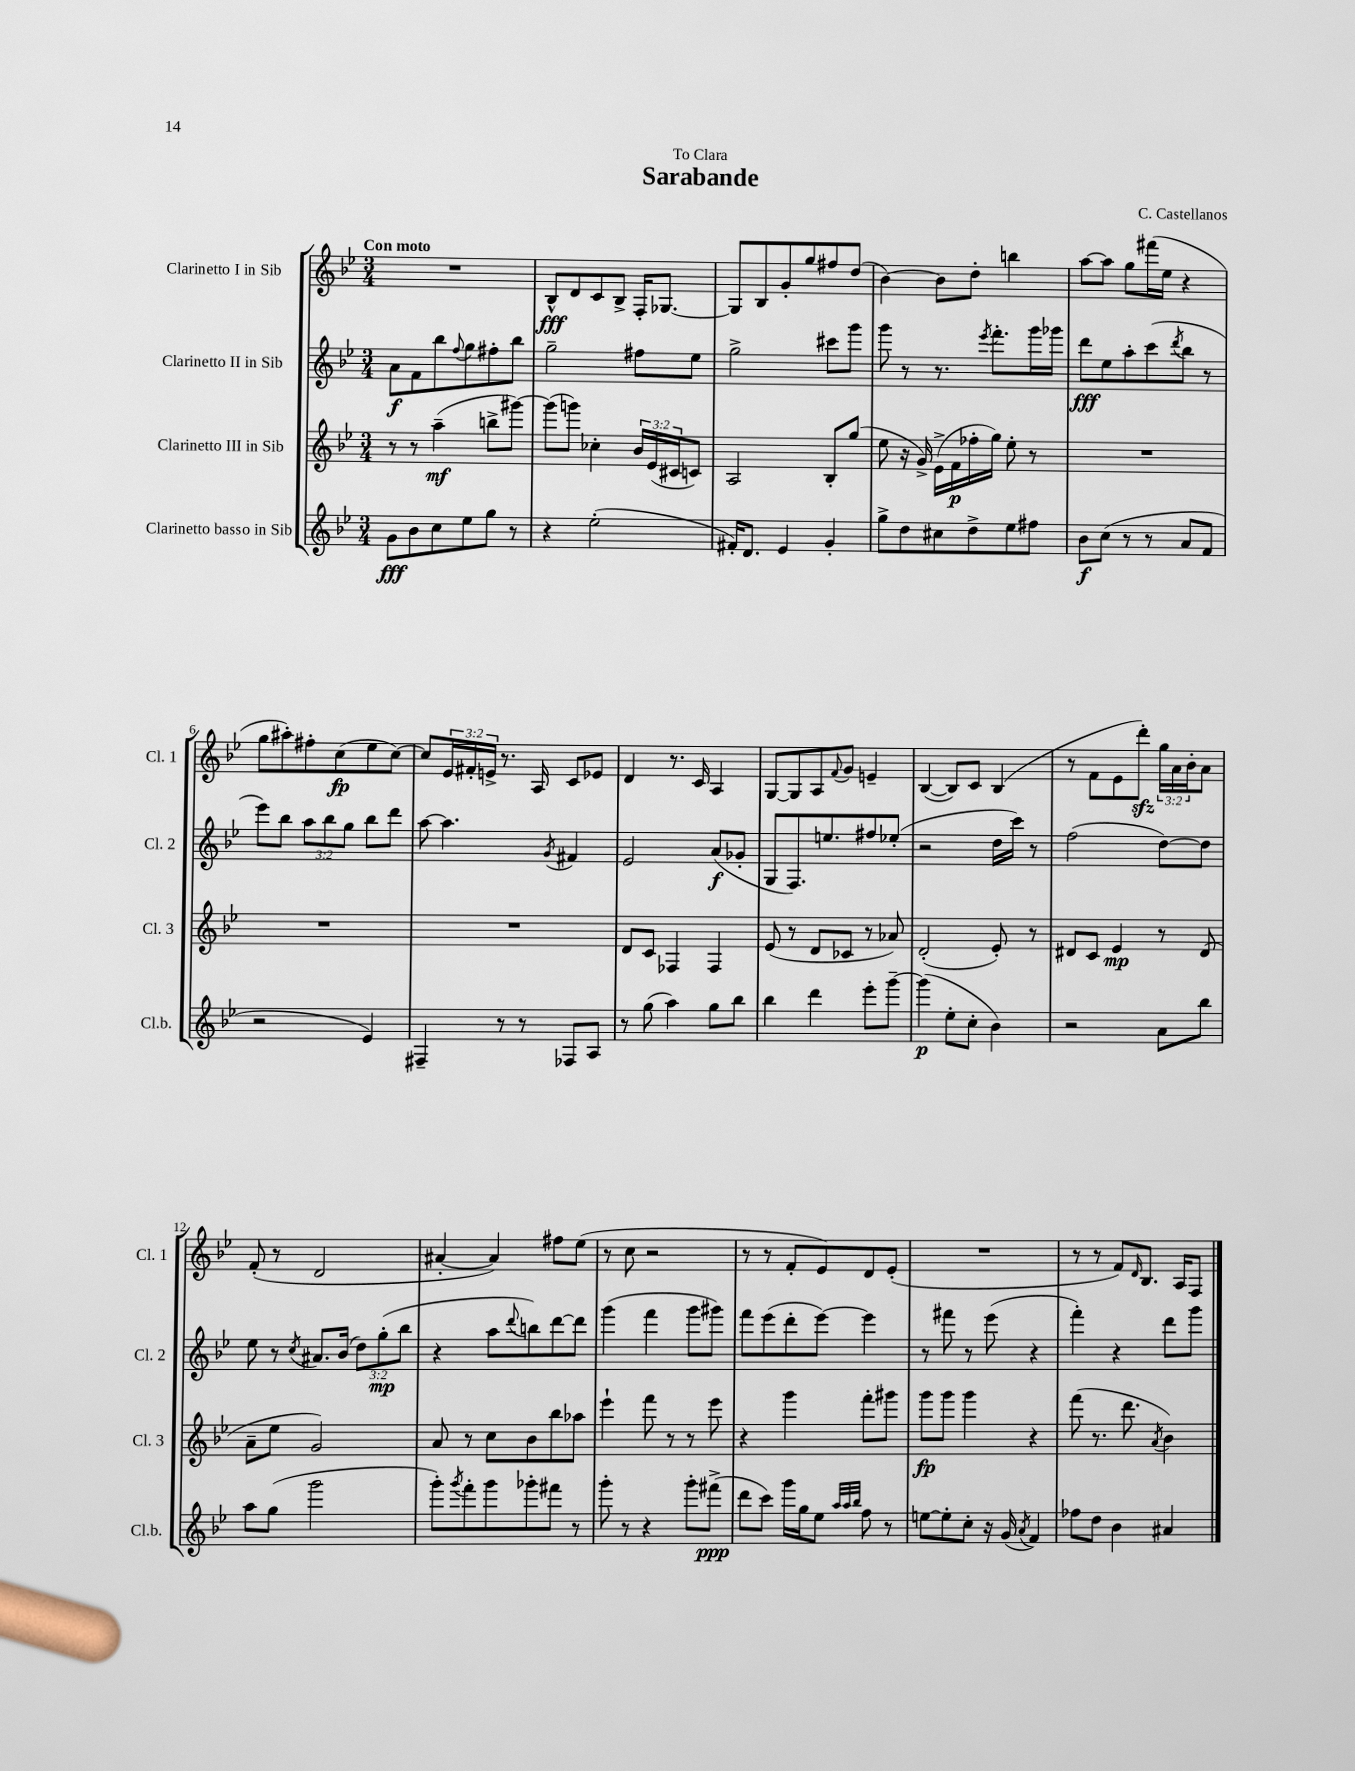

**kern	**kern	**kern	**kern
*staff4	*staff3	*staff2	*staff1
*clefG2	*clefG2	*clefG2	*clefG2
*k[b-e-]	*k[b-e-]	*k[b-e-]	*k[b-e-]
*M3/4	*M3/4	*M3/4	*M3/4
8g\L	8r	8a\L	2.r
8b-\	8r	8f\	.
8cc\	(4aa~\	8bb-\	.
.	.	8qqff/	.
8ee-\	.	8gg\	.
8gg\J	8bb^\L	8ff#'\	.
8r	[8ggg#\J)	8bb-\J	.
=	=	=	=
4r	(8ggg#\]L	2gg~\	8B-^^/L
.	8ggg\J)	.	8d/
(2ee-'\	4cc-'\	.	8c/
.	.	.	8B-^/J
.	24b-/LL	8ff#\L	16F'/LK
.	(24e-/	.	.
.	.	.	[8.G-/J
.	24c#/J	.	.
.	8c/J)	8ee-\J	.
=	=	=	=
16f#'/LK)	2A/	2gg^\	8G-/]L
8.d/J	.	.	.
.	.	.	8B-/
4e-/	.	.	8g'/
.	.	.	8gg/
4g'/	8B-'/L	8ccc#\L	8ff#/
.	(8gg/J	8ggg\J	(8dd/J
=	=	=	=
8gg^\L	8ee-\	8ggg\	[4b-\)
8dd\	16r	8r	.
.	16g^/)	.	.
8cc#\	(16e-^\LL	8.r	8b-\]L
.	16f\	.	.
8dd^\	16ff-'\	.	8dd'\J
.	.	8qeee-/	.
.	16gg\JJ)	8.fff'\L	.
8ee-\	8ee-'\	.	4bb\
8ff#\J	8r	16ggg\L	.
.	.	16ggg-\JJ	.
=	=	=	=
8b-\L	2.r	8ddd\L	[8aa\L
(8cc\J	.	8ee-\	8aa\]J
8r	.	8aa'\	8gg\L
8r	.	(8ccc\	(16fff#\L
.	.	.	16ee-\JJ
.	.	8qddd/	.
8a/L	.	8bb-\J	4r
8f/J	.	8r	.
=	=	=	=
2r	2.r	8eee-\L)	8gg\L
.	.	8bb-\J	8aa#'\)
.	.	12aa\L	8ff#'\
.	.	12bb-\	.
.	.	.	(8cc\
.	.	12gg\J	.
4e-/)	.	8bb-\L	8ee-\
.	.	8ddd\J	[8cc\J)
=	=	=	=
4F#~/	2.r	[8aa\	8cc/]L
.	.	4.aa\]	24e-/L
.	.	.	24f#'/
.	.	.	24e^/JJ
8r	.	.	8.r
8r	.	.	.
.	.	.	16A/
.	.	8qg/	.
8F-/L	.	4f#/	8c/L
8A/J	.	.	8e-/J
=	=	=	=
8r	8d/L	2e-/	4d/
(8gg\	8c/J	.	.
4aa\)	4F-/	.	8.r
.	.	.	16c/
8gg\L	4F-/	(8a/L	4A/
8bb-\J	.	8g-'/J	.
=	=	=	=
4bb-\	(8e-/	8G/L	[8G/L
.	8r	8.F/)	8G/]
4ddd\	8d/L	.	8A/
.	.	8.ee/	.
.	.	.	8qqf/
.	8c-/J	.	8g/J
8eee-'\L	8r	8ff#/	4e~/
[8ggg~\J	8a-/)	(8ee-'/J	.
=	=	=	=
(4ggg\]	(2d'/	2r	([4B-/
8ee-'\L	.	.	8B-/]L)
8cc'\J	.	.	8c/J
4b-\)	8e-'/)	16dd\LL	(4B-/
.	.	16ccc\JJ)	.
.	8r	8r	.
=	=	=	=
2r	8d#/L	(2ff\	8r
.	8c/J	.	8f\L
.	4e-/	.	8e-\
.	.	.	8ddd'\J)
8a\L	8r	[8dd\L)	24gg\LL
.	.	.	24a\
.	.	.	24b-'\J
8bb-\J	(8d#/	8dd\]J	8a\J
=	=	=	=
8aa\L	8a~\L	8ee-\	(8f'/
(8gg\J	8ee-\J	8r	8r
.	.	8qcc/	.
2ggg\	2g/)	8.a#/L	2d/
.	.	(16b-/Jk	.
.	.	12dd\L)	.
.	.	(12gg'\	.
.	.	12bb-\J	.
=	=	=	=
8ggg'\L)	8a/	4r	[4a#'/
8qggg/	.	.	.
8fff'\	8r	.	.
8ggg\	8cc\L	8aa\L	4a#/])
.	.	8qqddd/	.
8ggg-'\	8b-\	8bb\)	.
8fff#\J	8bb-\	[8ddd\	8ff#\L
8r	8aa-\J	8ddd\]J	(8ee-\J
=	=	=	=
8ggg'\	4eee-`\	(4ggg\	8r
8r	.	.	8cc\
4r	8fff\	4fff\	2r
.	8r	.	.
8ggg'\L	8r	8ggg\L	.
(8fff#^\J	8eee-\	8ggg#\J)	.
=	=	=	=
8ddd\L	4r	8fff\L	8r
8ccc\J)	.	(8eee-\	8r
16ggg\LL	4ggg\	8ddd'\	8f'/L
16gg\J	.	.	.
8ee-\J	.	[8eee-\J)	8e-/)
32qqaa/LLL	.	.	.
32qqaa/	.	.	.
32qqbb-/JJJ	.	.	.
8ff\	8fff'\L	4eee-\]	8d/
8r	8ggg#\J	.	(8e-'/J
=	=	=	=
[8ee\L	8ggg\L	8r	2.r
8ee'\]	8ggg\J	8fff#\	.
8cc'\J	4ggg\	8r	.
16r	.	(8eee-\	.
(16g/	.	.	.
8qa/	.	.	.
4f/)	4r	4r	.
=	=	=	=
8ff-\L	(8fff\	4fff'\)	8r
8dd\J	8.r	.	8r
4b-\	.	4r	8f/L)
.	8.ddd\	.	.
.	.	.	16qqd/
.	.	.	8.B-/J
.	8qa/	.	.
4a#/	4b-\)	8ddd\L	.
.	.	.	16A/LK
.	.	8ggg\J	8F/J
==	==	==	==
*-	*-	*-	*-
